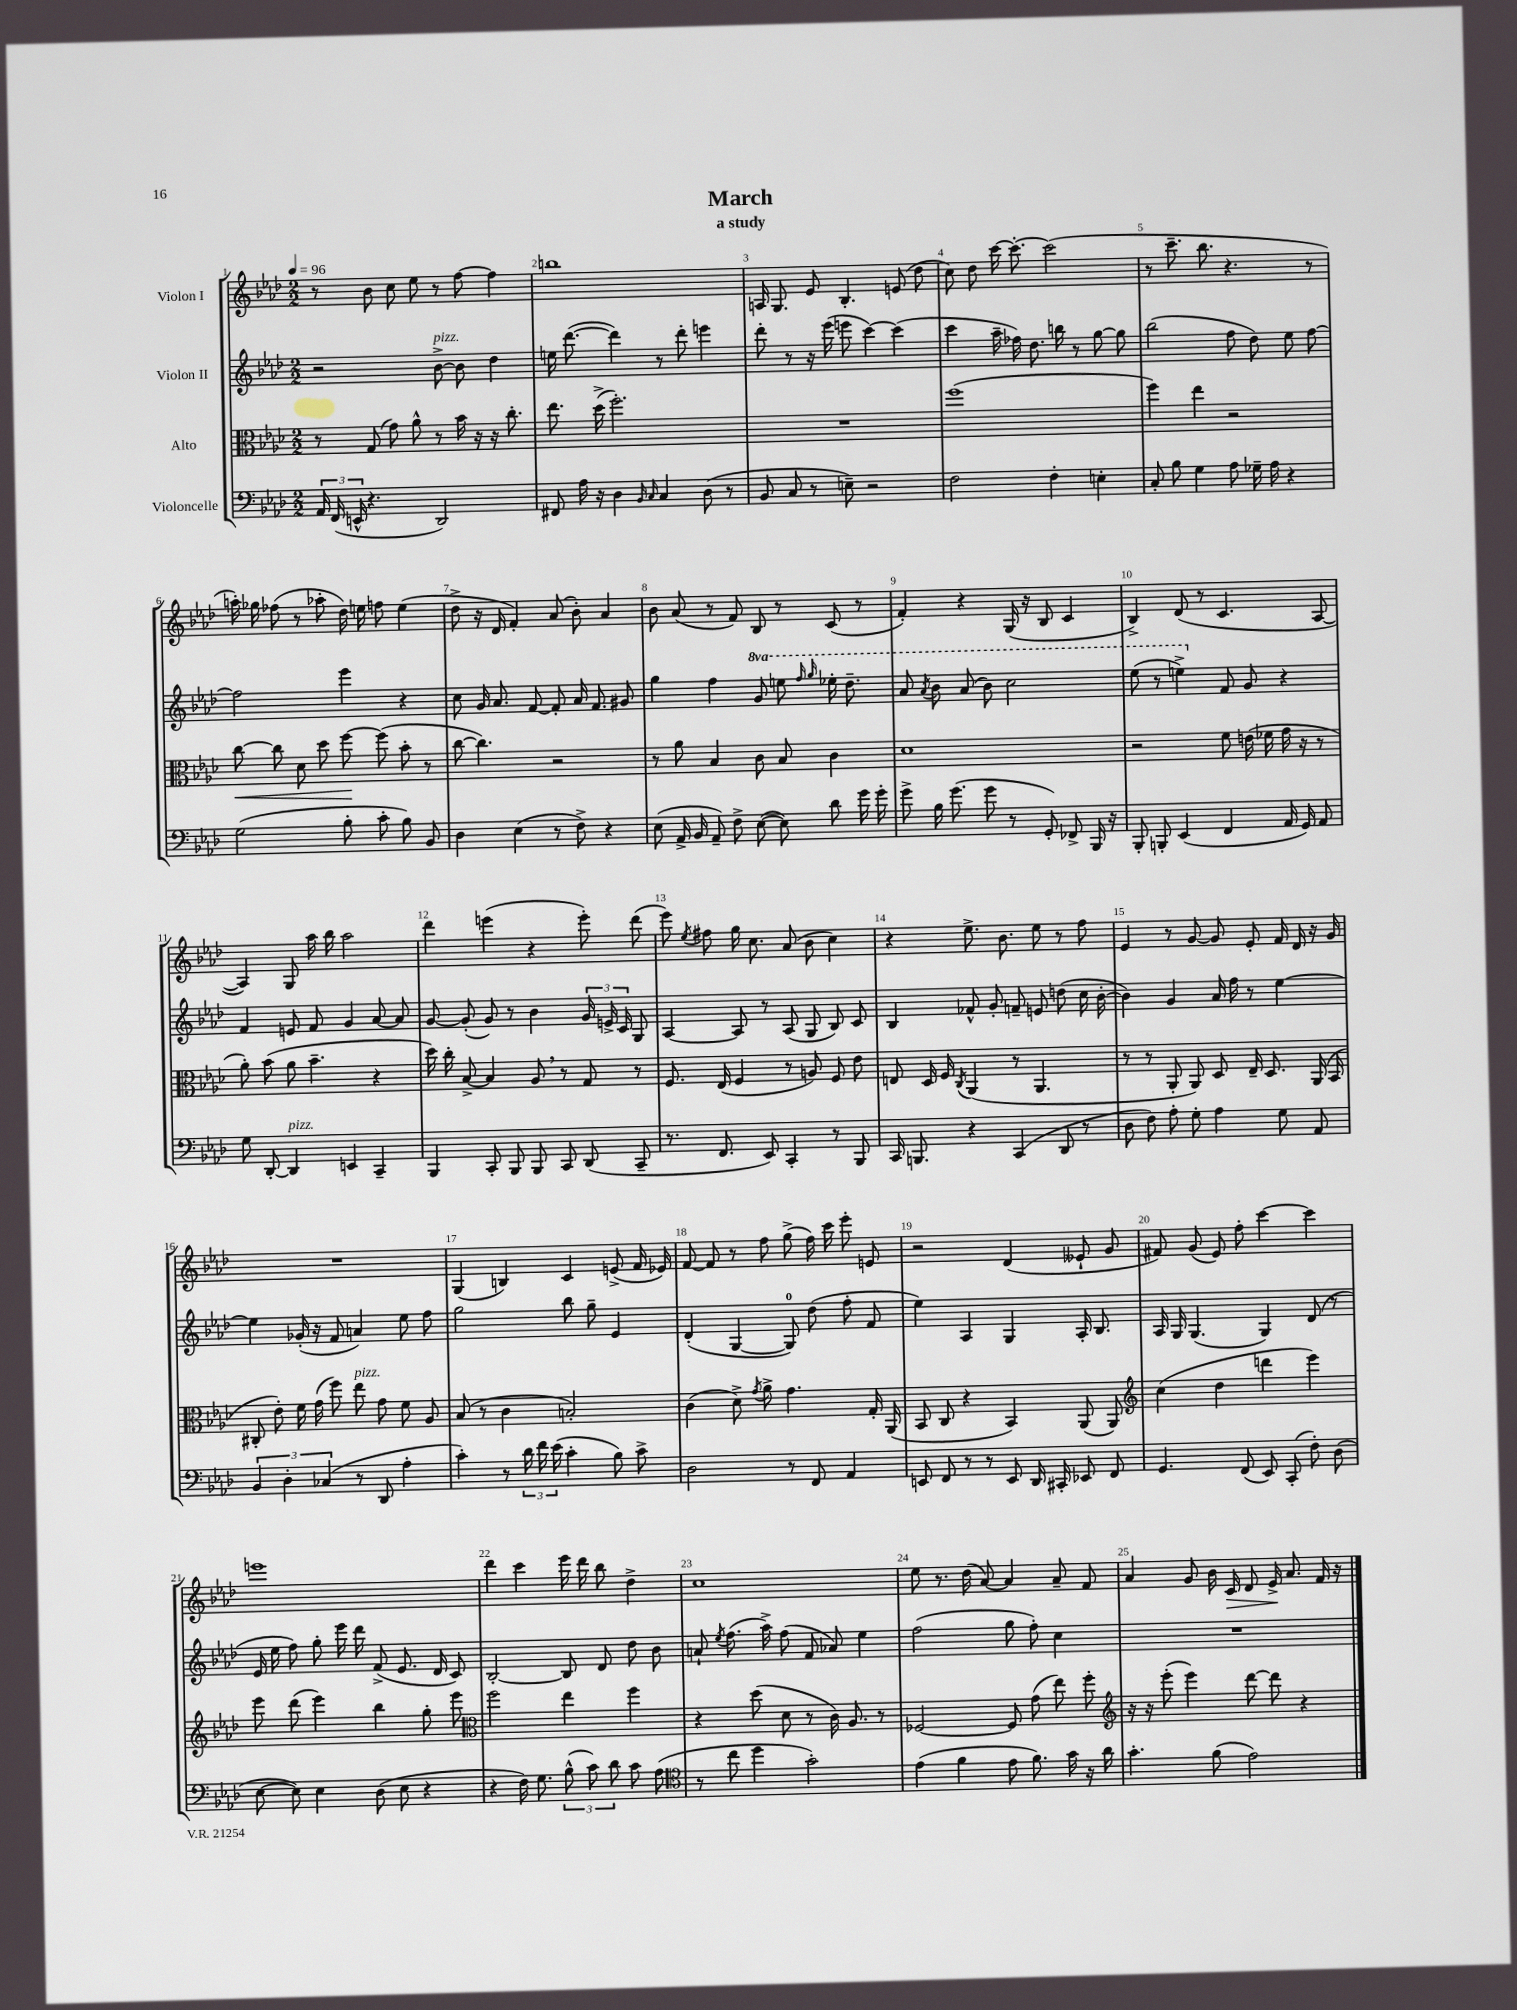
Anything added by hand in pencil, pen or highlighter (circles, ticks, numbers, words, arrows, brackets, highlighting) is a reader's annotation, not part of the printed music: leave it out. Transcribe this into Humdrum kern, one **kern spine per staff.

**kern	**kern	**kern	**kern
*staff4	*staff3	*staff2	*staff1
*clefF4	*clefC3	*clefG2	*clefG2
*k[b-e-a-d-]	*k[b-e-a-d-]	*k[b-e-a-d-]	*k[b-e-a-d-]
*M2/2	*M2/2	*M2/2	*M2/2
*MM96	*MM96	*MM96	*MM96
24AA-	8r	2r	8r
(24FF	.	.	.
24EE^^	.	.	.
4.r	(8G	.	8b-
.	8g)	.	8cc
.	8a-^^	.	8ee-
2DD-)	8r	[8b-^	8r
.	16b-	8b-]	[8ff
.	16r	.	.
.	16r	4dd-	4ff]
.	8.cc'	.	.
=	=	=	=
8FF#	8.ee-	16ee	1bb
.	.	([8.ddd-	.
16A-	.	.	.
16r	(16dd-^	.	.
4D-	2.ff')	4ddd-])	.
16qqBB-	.	.	.
16qqC	.	.	.
4C	.	8r	.
.	.	8ddd-'	.
(8D-	.	4eee	.
8r	.	.	.
=	=	=	=
8BB-	1r	8ddd-'	16A
.	.	.	8.G
8C	.	8r	.
8r	.	16r	8e-
.	.	(16eee-	.
8E~)	.	8eee	4.B-'
2r	.	[4ccc)	.
.	.	(4ccc]	(8e
.	.	.	8dd-
=	=	=	=
2F	(1ff	4ccc	8cc)
.	.	.	8dd-
.	.	16aa-~	[16ccc
.	.	16ff-)	8.ccc'_
.	.	8.dd-	.
4F'	.	.	(2ccc]
.	.	16bb	.
.	.	8r	.
4E'	.	[8gg	.
.	.	8gg]	.
=	=	=	=
8C'	4ff)	(2bb-	8r
8B-	.	.	8.ccc~
4G	4ee-	.	.
.	.	.	8.bb-
8A-	2r	8ff	4.r
16G-~	.	8dd-)	.
16A-	.	.	.
4r	.	8ee-	.
.	.	[8ff	8r
=	=	=	=
(2G	[8cc	2ff]	16aa')
.	.	.	16gg-
.	8cc]	.	(8ff-
.	8d-	.	8r
.	8dd-	.	8aa-'
8B-'	[8ff	4eee-	16dd-)
.	.	.	16ee
8c'	(8ff]	.	8ff
8B-)	8b-'	4r	(4ee
8BB-	8r	.	.
=	=	=	=
4D-	[8cc	8cc	8dd-^
.	4.cc])	16g	16r
.	.	8.a-	16d-
(4E-	.	.	4f')
.	.	[8f	.
8r	2r	8f']	(8a-
8F^)	.	16a-	8b-')
.	.	8.f	.
4r	.	.	4a-
.	.	8g#	.
=	=	=	=
(8E-	8r	4gg	8b-
16AA-^	8a-	.	(8a-
16BB-	.	.	.
8AA-~)	4B-	4ff	8r
8F^	.	.	8f)
([8E-	8c	8gg	8B-
8E-])	8B-	8eee	8r
.	.	16qqfff	.
.	.	16qqggg	.
8d-	4c	16eee-'	(8c
.	.	8.ddd-~	.
16g	.	.	8r
16g'	.	.	.
=	=	=	=
8g^	1d-	8aa-	4f')
.	.	8qaa-	.
16B-	.	8bb-	.
(8.g	.	.	.
.	.	(8aa-	4r
8g	.	8bb-)	.
8r	.	2ccc	(16G
.	.	.	16r
8GG')	.	.	8B-
8FF-^	.	.	4c
16BBB-	.	.	.
16r	.	.	.
=	=	=	=
8BBB-'	2r	(8eee-	4B-^)
8BBB'	.	8r	.
(4EE-	.	4eee^)	(8d-
.	.	.	8r
4FF	8f	8f	4.c
.	(16e	8g	.
.	16f-	.	.
16AA-	16g	4r	.
16GG)	16r	.	.
8AA-	8r	.	[8A-
=	=	=	=
8G	8a-')	4f	4A-])
[8DD-'	(8b-	.	.
4DD-]	8a-	8e	8G
.	4.b-~	8f	16aa-
.	.	.	16bb-
4EE	.	4g	2aa-
4CC~	4r	[8a-	.
.	.	8a-]	.
=	=	=	=
4BBB-	16dd-)	[8g	4ddd-
.	16cc'	.	.
.	[8B-^	(8g']	.
8CC'	4B-]	8g)	(4eee
8BBB-	.	8r	.
8BBB-	8A-	4b-	4r
8CC	8r	.	.
(8DD-	8G	24g	8eee')
.	.	24e^	.
.	.	24c	.
8CC~	8r	8G	(8ddd-
=	=	=	=
8.r	8.F	[4A-	8eee-)
.	.	.	8qee-
.	.	.	8ff#
8.FF	(16E-	.	.
.	4F	8A-]	16gg
.	.	.	8.cc
8EE-)	.	8r	.
4CC'	8r	(8A-	(8a-
.	8A)	8G	8b-
8r	8F	8B-)	4cc)
8BBB-	8e-	8c	.
=	=	=	=
16CC	8E	4B-	4r
8.BBB	.	.	.
.	16D-	.	.
.	16F	.	.
.	8qC	.	.
4r	(4AA-	8f-^^	8.ee-^
.	.	8g'	.
.	.	.	8.b-
(4CC	8r	8f~	.
.	4.AA-	8e	8ee-
8DD-	.	(8dd	8r
8r	.	16cc	8ff
.	.	[16b-'	.
=	=	=	=
8D-	8r	4b-])	4e-
8F)	8r	.	.
8A-'	8AA-'	4g	8r
8G'	8AA-)	.	[8g
4A-	8D-	16a-	8g]
.	.	16ff	.
.	16E-~	8r	8e-'
.	8.D-	.	.
8G	.	[4ee-	16f
.	.	.	16d-
8AA-	(16AA-	.	16r
.	16BB-	.	16g
=	=	=	=
6BB-	8C#'	4ee-]	1r
.	8e-')	.	.
6D-'	.	.	.
.	16f	(16g-'	.
.	(16g	16r	.
(6C-	.	.	.
.	8ff)	8f	.
8r	8ee-	4a)	.
8DD-	8g	.	.
4A-'	8f	8ee-	.
.	8A-	8ff	.
=	=	=	=
4c')	(8B-	2gg	(4G
.	8r	.	.
8r	4c	.	4B)
24d-	.	.	.
24f	.	.	.
(24e-	.	.	.
4c'	2B')	8bb-	4c
.	.	8gg~	.
8B-)	.	4e-	(8e^
8c^	.	.	16f
.	.	.	16e-)
=	=	=	=
2D-	(4c	(4d-'	[8f
.	.	.	8f]
.	8d-^)	[4G	8r
.	8qg	.	.
.	8a-^	.	8ff
8r	4.g	8G])	(8gg^
8FF	.	(8dd-	16ff)
.	.	.	16ccc
4AA-	.	8ff'	8eee-'
.	16G'	8f	8e
.	(16AA-	.	.
=	=	=	=
8EE	8BB-	4ee-)	2r
8FF	8C	.	.
8r	4r	4A-	.
8r	.	.	.
8EE	4BB-)	4G	(4d-
16DD-	.	.	.
16CC#'	.	.	.
8EE-	(8AA-	16A-'	8e--`
.	.	8.B-	.
8FF	8AA-)	.	8g
=	=	=	=
*	*clefG2	*	*
4.GG	(4cc	16A-	8f#)
.	.	16G	.
.	.	(4.G	(8g
.	4dd-	.	8e-)
(8FF	.	.	8ff'
8EE-)	4ddd	4G)	[4ccc
(8CC'	.	.	.
8F')	4eee-)	(8d-	4ccc]
(8D-	.	8r	.
=	=	=	=
[8E-	8eee-	16e-	1eee
.	.	16ee-	.
8E-])	(8ddd-	8ff)	.
4E-	4eee-)	8gg'	.
.	.	16eee-	.
.	.	16ddd-	.
(8D-	4bb-	(8f^	.
8E-	.	8.e-	.
4r	8gg'	.	.
.	.	16d-	.
.	8eee-	8c)	.
=	=	=	=
*	*clefC3	*	*
4r	2ff	[2B-'	4ddd-
16F)	.	.	4ccc
8.G	.	.	.
(12B-^^	4ee-	8B-]	16eee-
.	.	.	16ddd-
12c)	.	.	.
.	.	8d-	8bb-
12d-	.	.	.
8c	4ff	8dd-	4dd-^
(8A-	.	8b-	.
=	=	=	=
*clefC4	*	*	*
8r	4r	8a`	1cc
.	.	8qee-	.
8cc	.	(8.ff	.
4dd-	(8dd-	.	.
.	.	16aa-^)	.
.	8d-	(8ff	.
2g')	8r	8f	.
.	16c)	8a-)	.
.	8.A-	.	.
.	.	4ee-	.
.	8r	.	.
=	=	=	=
(4e-	[2F-	(2ff	8ee-
.	.	.	8.r
4f	.	.	.
.	.	.	(16dd-
.	.	.	[8a-)
8e-	8F-]	8gg	4a-]
8.f)	(8g	8ff')	.
.	8ee-)	4cc	8a-~
16g	.	.	.
16r	8ff'	.	8f
16a-	.	.	.
=	=	=	=
*	*clefG2	*	*
4.g'	16r	1r	4a-
.	16r	.	.
.	(8eee-'	.	.
.	4eee-)	.	8g
(8f	.	.	16b-
.	.	.	16c
2e-)	[8ddd-	.	8d-
.	8ddd-]	.	16e-^
.	.	.	8.a-
.	4r	.	.
.	.	.	16f
.	.	.	16r
==	==	==	==
*-	*-	*-	*-
